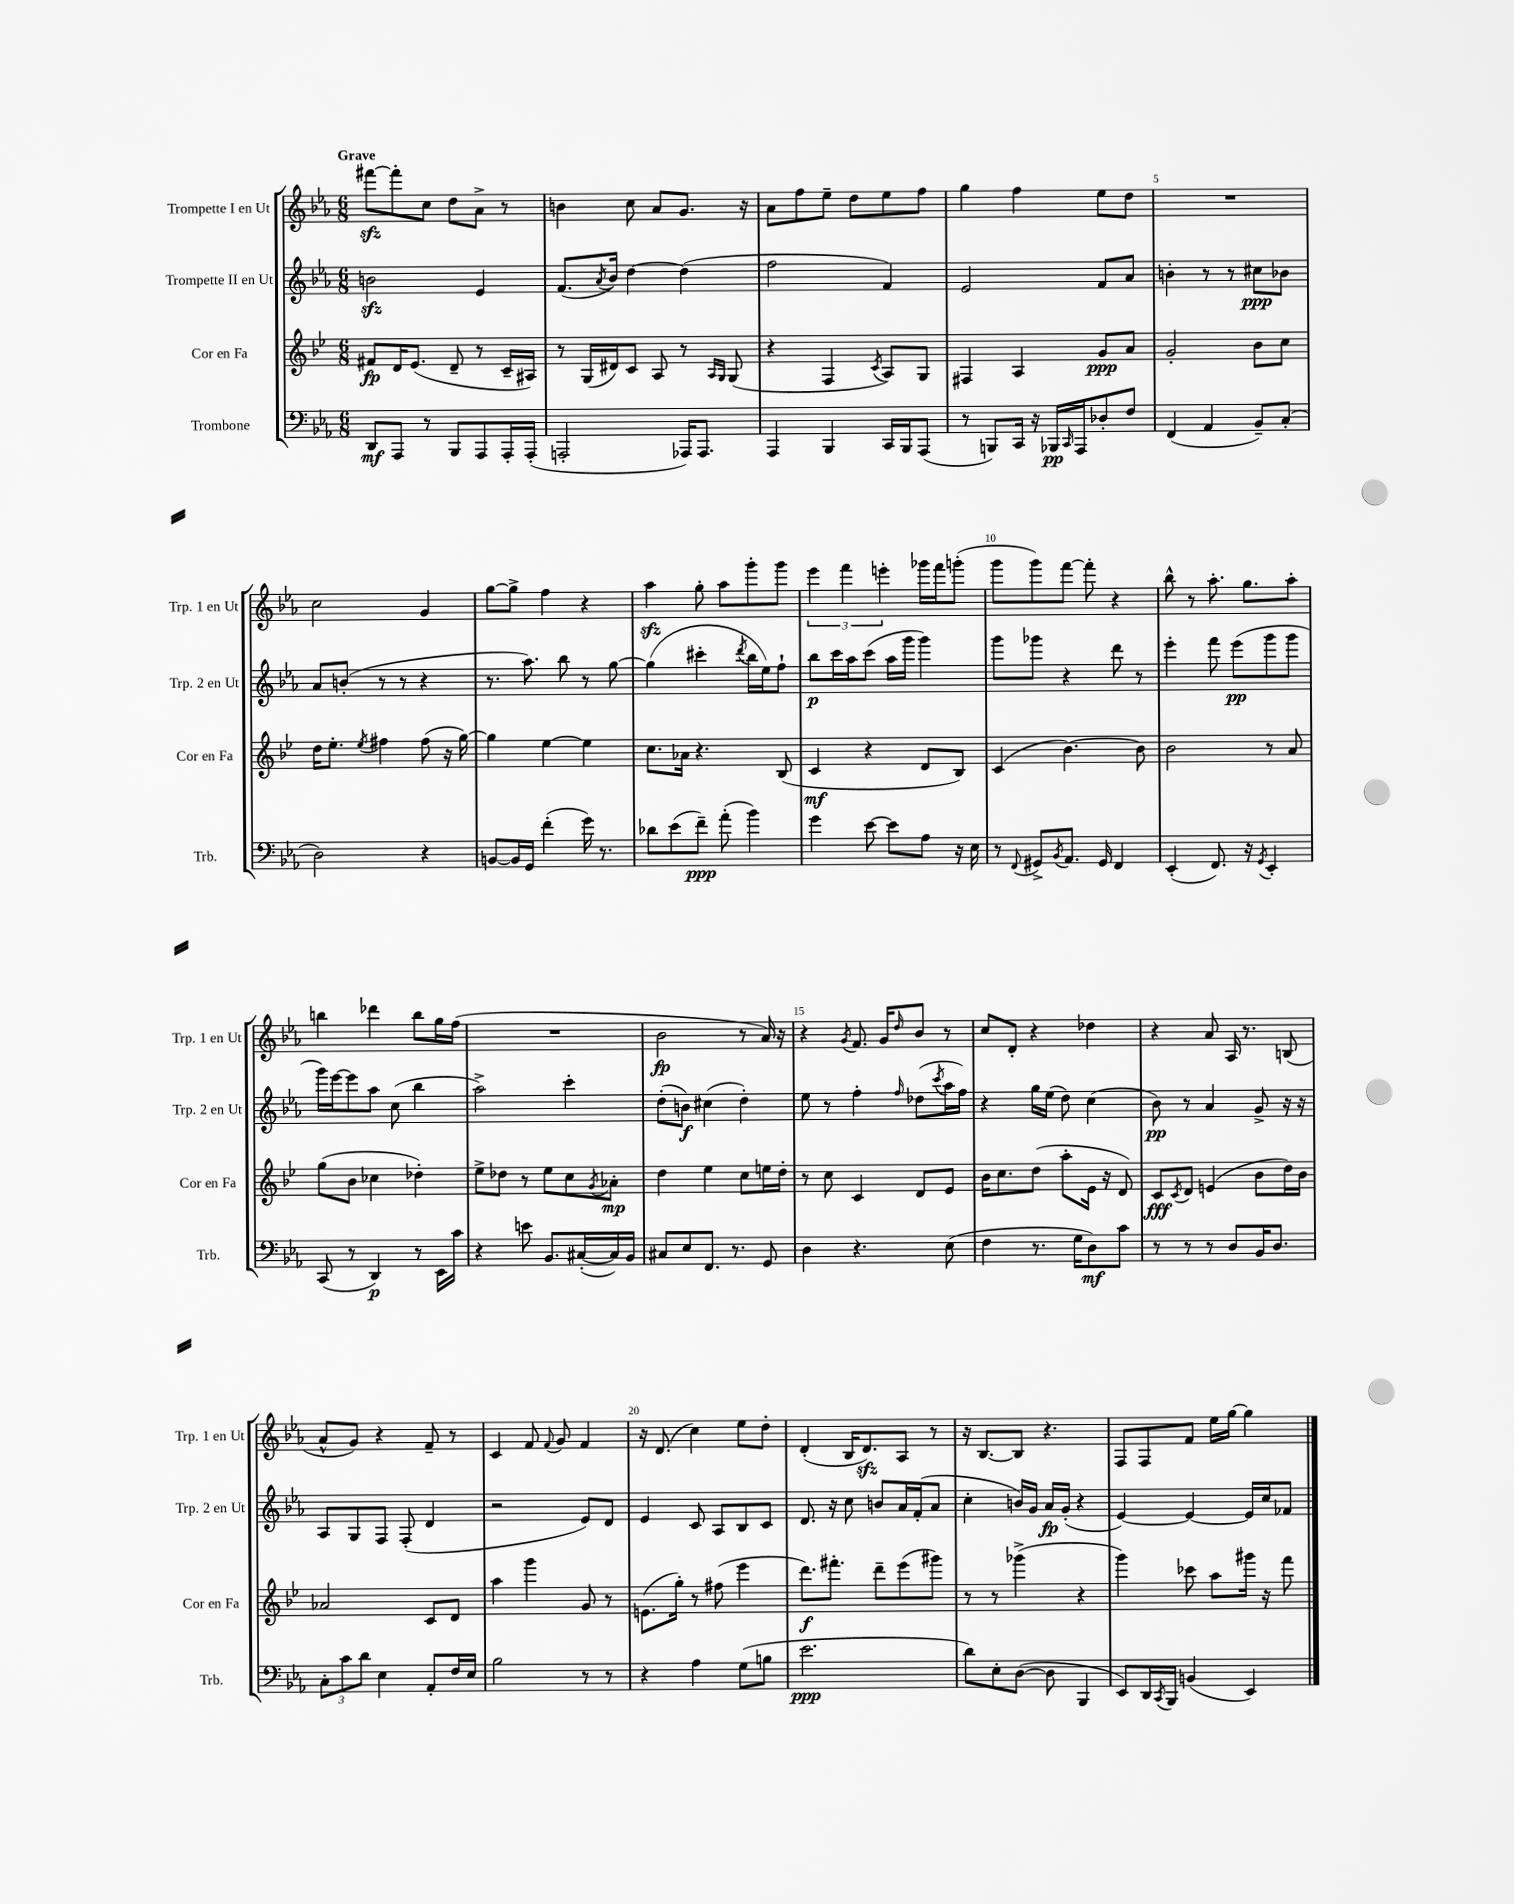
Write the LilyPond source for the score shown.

<<
\new StaffGroup <<
\new Staff = "s0" \with { instrumentName = "Trompette I en Ut" shortInstrumentName = "Trp. 1 en Ut" } {
    \clef treble \key ees \major \numericTimeSignature \time 6/8 \tempo "Grave"
    fis'''8~\sfz fis'''8-. c''8 d''8 aes'8-> r8 |
    b'4 c''8 aes'8 g'8. r16 |
    aes'8 f''8 ees''8-- d''8 ees''8 f''8 |
    g''4 f''4 ees''8 d''8 |
    R2. |
    c''2 g'4 |
    g''8~ g''8-> f''4 r4 |
    aes''4\sfz g''8-. aes''8 g'''8-. g'''8 |
    \tuplet 3/2 { ees'''4 f'''4 e'''4-. } ges'''16 f'''16 g'''8-.( |
    g'''8 g'''8) f'''8~ f'''8-. r4 |
    bes''8-^ r8 aes''8.-. g''8. aes''8-. |
    b''4 des'''4 b''8 g''16 f''16( |
    R2. |
    bes'2\fp r8 aes'16) r16 |
    r4 \acciaccatura { g'8 } f'8. g'16 \grace { d''16 } bes'8 r8 |
    c''8 d'8-. r4 des''4 |
    r4 aes'8 aes16 r8. b8( |
    aes'8-^ g'8) r4 f'8-- r8 |
    c'4 f'8 \appoggiatura { f'8 } g'8 f'4 |
    r16 d'8.( c''4) ees''8 d''8-. |
    d'4-.( bes16 d'8.\sfz) aes8 r8 |
    r16 bes8.~ bes8 r4. |
    f8 f8 f'8 ees''16 g''16~ g''4 \bar "|." |
}
\new Staff = "s1" \with { instrumentName = "Trompette II en Ut" shortInstrumentName = "Trp. 2 en Ut" } {
    \clef treble \key ees \major \numericTimeSignature \time 6/8
    b'2\sfz ees'4 |
    f'8.( \acciaccatura { aes'8 } bes'16) d''4~ d''4( |
    f''2 f'4) |
    ees'2 f'8 aes'8 |
    b'4-. r8 r8 cis''8\ppp bes'8 |
    aes'8 b'8-.( r8 r8 r4 |
    r8. aes''8.) bes''8 r8 g''8~ |
    g''4( cis'''4-. \acciaccatura { d'''8 } bes''16 ees''16) f''8-! |
    bes''8\p c'''16 aes''16 c'''8( aes''16 g'''16 g'''4) |
    g'''8 ges'''8 r4 d'''8 r8 |
    ees'''4-. f'''8 ees'''8\pp( g'''8 g'''8 |
    g'''16) ees'''16~ ees'''8 aes''8 c''8( bes''4 |
    aes''2->) c'''4-. |
    d''8-.( b'8\f) cis''4( d''4-.) |
    ees''8 r8 f''4-. \grace { f''16 } des''8( \acciaccatura { c'''8 } aes''16 f''16) |
    r4 g''16 ees''16( d''8) c''4( |
    bes'8\pp) r8 aes'4 g'8-> r16 r16 |
    aes8 g8 f8 f8-.( d'4 |
    r2 ees'8) d'8 |
    ees'4 c'8 aes8 bes8 c'8 |
    d'8. r16 c''8 b'8 aes'16 f'16-.( aes'8 |
    c''4-. b'16) g'16 aes'16\fp g'16-.( r4 |
    ees'4~) ees'4~ ees'16 c''16 fes'8 \bar "|." |
}
\new Staff = "s2" \with { instrumentName = "Cor en Fa" shortInstrumentName = "Cor en Fa" } {
    \clef treble \key bes \major \numericTimeSignature \time 6/8
    fis'8\fp d'16 ees'8.( d'8-- r8 c'16-- ais16) |
    r8 g16( dis'16) c'8 a8 r8 \grace { a16 g16 } g8( |
    r4 f4 \acciaccatura { c'8 } a8) g8 |
    fis4 a4 g'8\ppp a'8 |
    g'2-. bes'8 c''8 |
    d''16 ees''8.-. \acciaccatura { ees''8 } fis''4 fis''8( r16 g''16~) |
    g''4 ees''4~ ees''4 |
    c''8. aes'16 r4. bes8( |
    c'4\mf r4 d'8 bes8) |
    c'4( bes'4.~) bes'8 |
    bes'2 r8 a'8 |
    g''8( bes'8 ces''4 des''4-.) |
    ees''8-> des''8 r8 ees''8 c''8 \acciaccatura { g'8 } aes'8-.\mp |
    d''4 ees''4 c''8 e''16 d''16-. |
    r8 c''8 c'4 d'8 ees'8 |
    bes'16 c''8. d''8( a''8-. ees'16 r16 d'8) |
    c'8\fff \acciaccatura { c'8 } d'8 e'4( bes'8 d''16) bes'16 |
    aes'2 c'8 d'8 |
    a''4 g'''4 g'8 r8 |
    e'8.( g''16-.) r8 fis''8( ees'''4 |
    d'''8.\f) fis'''8.-. d'''8-- ees'''8( gis'''8) |
    r8 r8 ges'''4->( r4 |
    g'''4) ces'''8 a''8 gis'''16 r16 f'''8 \bar "|." |
}
\new Staff = "s3" \with { instrumentName = "Trombone" shortInstrumentName = "Trb." } {
    \clef bass \key ees \major \numericTimeSignature \time 6/8
    d,8\mf aes,,8 r8 bes,,8 aes,,8 aes,,16-. aes,,16-.( |
    a,,2-. aes,,16) aes,,8. |
    aes,,4 bes,,4 c,16 bes,,16 aes,,8( |
    r8 b,,8) c,16 r16 bes,,16\pp \grace { c,16 } aes,,16 des8-. f8 |
    f,4( aes,4 bes,8--) c8-.( |
    d2) r4 |
    b,8~ b,16 g,16 f'4-.( g'16) r8. |
    des'8 ees'8( f'8--\ppp) aes'8-.( bes'4) |
    g'4 ees'8~ ees'8 aes8 r16 ees16 |
    r8 \appoggiatura { f,8 } gis,8-> \acciaccatura { bes,8 } aes,8. gis,16 f,4 |
    ees,4-.( f,8.) r16 \acciaccatura { g,8 } ees,4-. |
    c,8( r8 d,4\p) r8 ees,16 c'16 |
    r4 e'8 bes,8. cis16~-.( cis16) bes,16 |
    cis8 ees8 f,8. r8. g,8 |
    d4 r4. ees8( |
    f4 r8. g16 d8\mf) c'8 |
    r8 r8 r8 d8 bes,16 d8. |
    \tuplet 3/2 { c8-. c'8 d'8 } ees4 aes,8-. f16 ees16 |
    bes2 r8 r8 |
    r4 aes4 g8( b8 |
    ees'2.\ppp |
    d'8) ees8-. d8~( d8 bes,,4 |
    ees,8) d,16 \acciaccatura { c,8 } bes,,16 b,4( ees,4) \bar "|." |
}
>>
>>
\layout { \context { \Score \override BarNumber.break-visibility = ##(#f #t #t) barNumberVisibility = #(every-nth-bar-number-visible 5) } }
